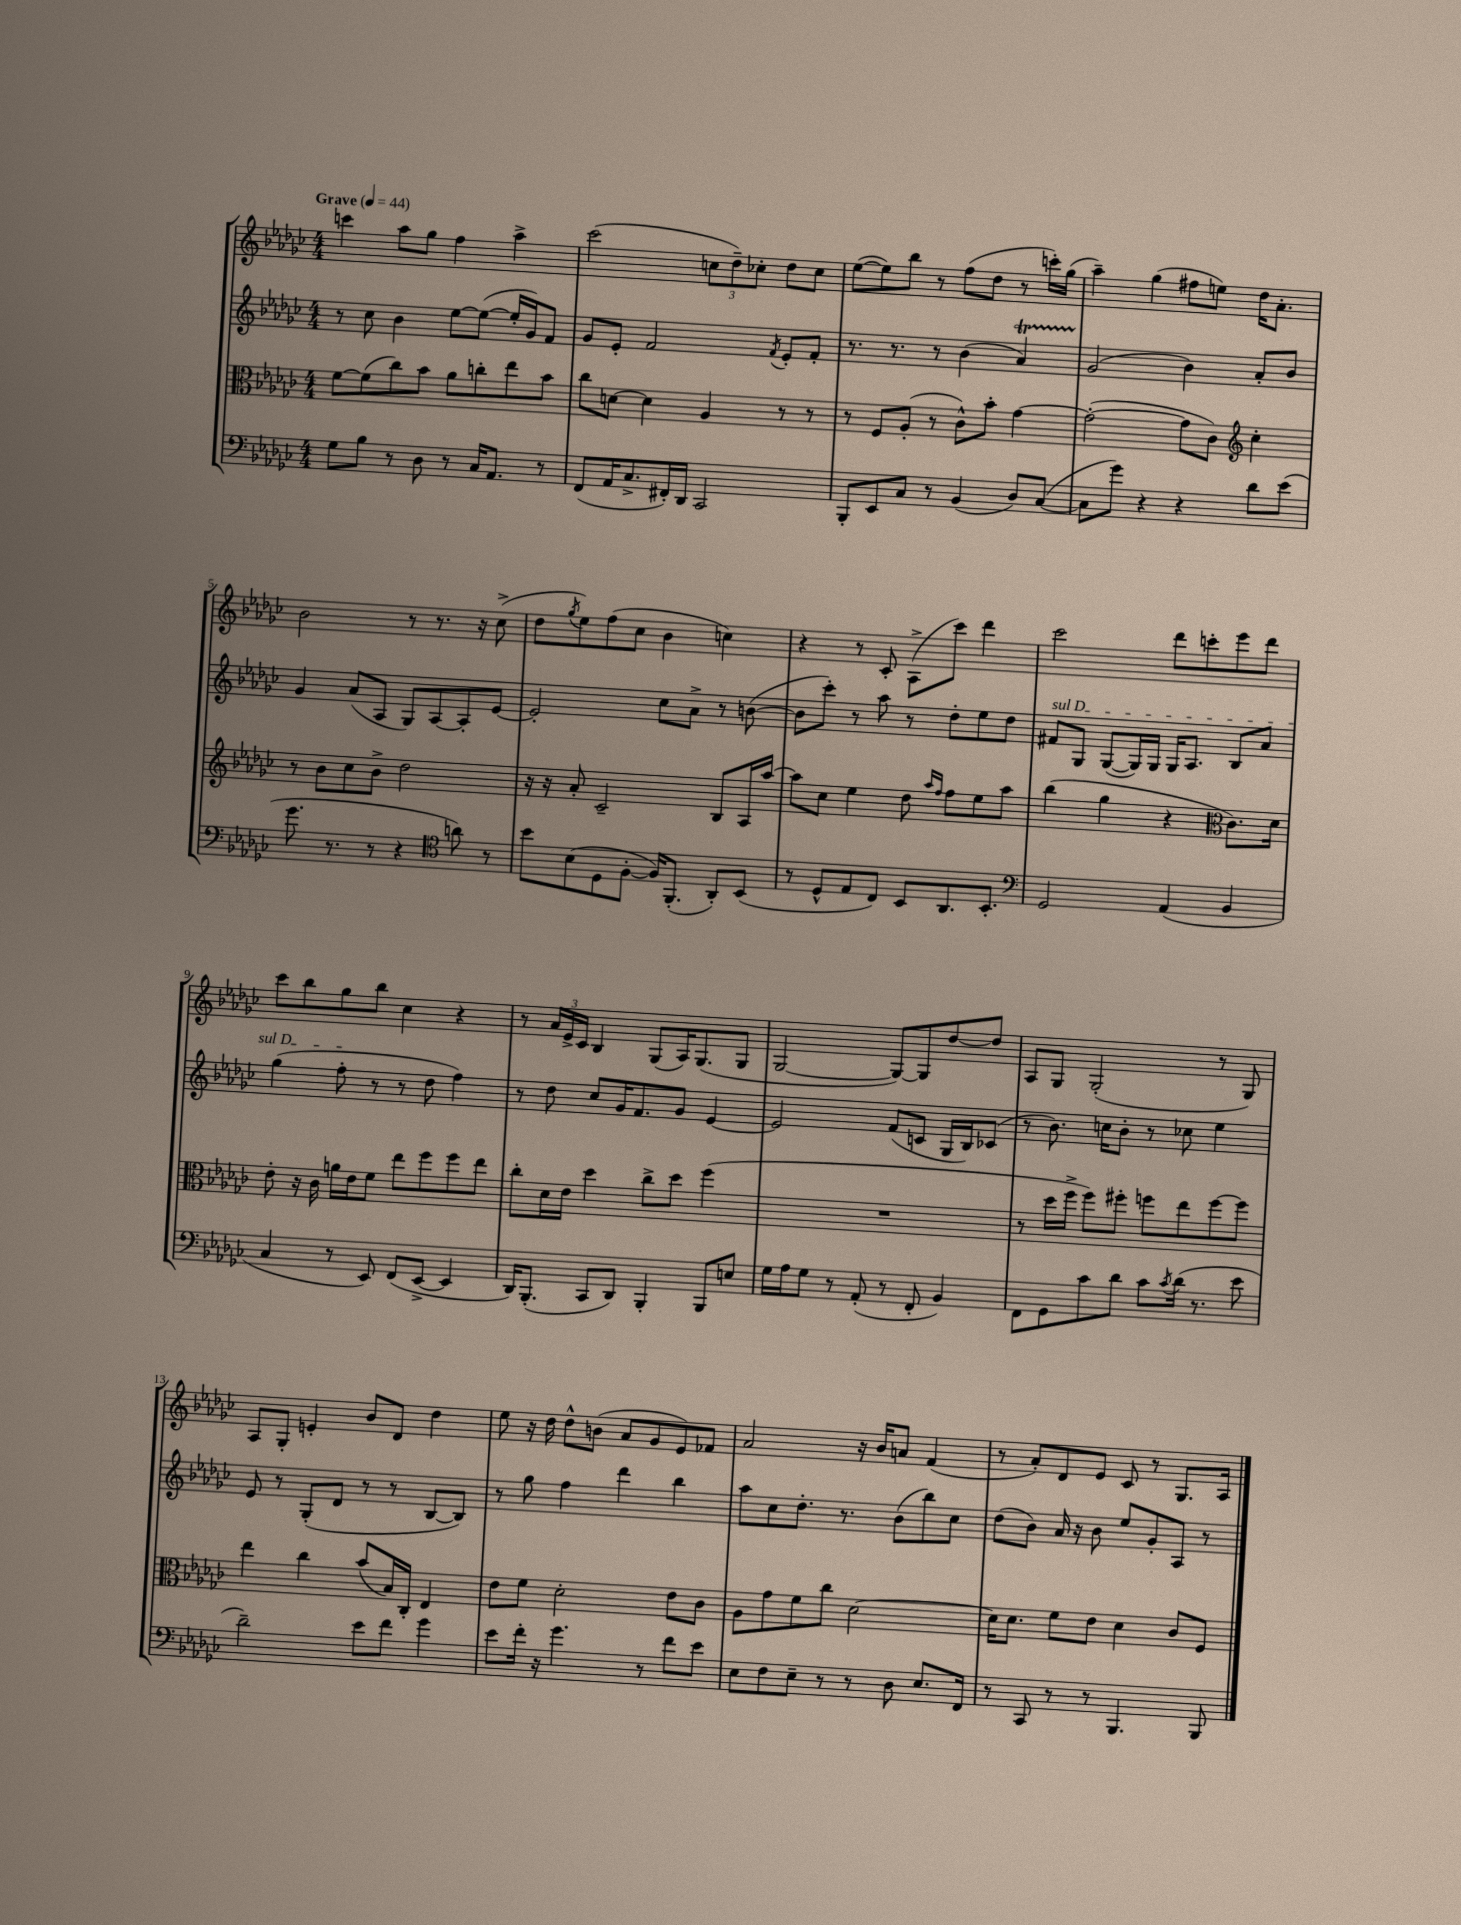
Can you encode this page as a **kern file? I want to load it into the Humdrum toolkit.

**kern	**kern	**kern	**kern
*staff4	*staff3	*staff2	*staff1
*clefF4	*clefC3	*clefG2	*clefG2
*k[b-e-a-d-g-c-]	*k[b-e-a-d-g-c-]	*k[b-e-a-d-g-c-]	*k[b-e-a-d-g-c-]
*M4/4	*M4/4	*M4/4	*M4/4
*MM44	*MM44	*MM44	*MM44
8G-	[8f	8r	4ccc
8B-	(8f]	8cc-	.
8r	8cc-)	4b-	8aa-
8D-	8b-	.	8gg-
8r	8a-	[8ee-	4ff
16C-	8cc'	(8ee-_	.
8.AA-	.	.	.
.	8ee-	16ee-']	4aa-^
.	.	16g-)	.
8r	8b-	8f	.
=	=	=	=
(8FF	8cc-	8g-	(2ccc-
16AA-	[8d	8e-'	.
8.C-^	.	.	.
.	4d]	2f	.
16FF#')	.	.	.
16DD-	.	.	.
2CC-	4A-	.	12cc
.	.	.	12dd-~)
.	.	.	12cc-'
.	.	8qf	.
.	8r	8e-'	8dd-
.	8r	8f'	8cc-
=	=	=	=
8BBB-'	8r	8.r	([8ee-
8EE-	8F	.	8ee-])
.	.	8.r	.
8C-	(8A-'	.	8bb-
8r	8r	8r	8r
(4BB-	8c-^^)	(4b-	(8ff
.	8b-'	.	8dd-
8D-)	[4g-	4a-)	8r
([8C-	.	.	16ccc')
.	.	.	(16gg-
=	=	=	=
8C-]	(2g-'_	(2g-	4aa-~)
8g-)	.	.	.
4r	.	.	(4gg-
4r	8g-]	4b-)	8ff#
.	8c-)	.	8ee)
*	*clefG2	*	*
8d-	4cc-'	8a-'	16dd-
.	.	.	8.a-'
(8e-	.	8b-	.
=	=	=	=
8.g-	8r	4g-	2b-
.	8b-	.	.
8.r	.	.	.
.	8cc-	(8a-	.
8r	8b-^	8A-	.
4r	2dd-	8G-)	8r
.	.	[8A-	8.r
*clefC4	*	*	*
8a)	.	8A-']	.
.	.	.	16r
8r	.	[8e-	(8cc-^
=	=	=	=
8b-	16r	2e-']	8dd-
.	16r	.	.
.	.	.	8qgg-
(8B-	8a-'	.	8ee-)
8D-	2c-~	.	(8ff
[8F'	.	.	8cc-
16F])	.	8cc-	4b-
(8.FF'	.	.	.
.	.	8a-^	.
8AA-')	8B-	8r	4cc)
(8BB-	16A-	([8b	.
.	[16aa-	.	.
=	=	=	=
8r	8aa-]	8b]	4r
8D-^^	8cc-	8ccc-')	.
8E-	4ee-	8r	8r
8C-)	.	8aa-	8c-'
8BB-	8dd-	8r	(8A-^
.	16qqaa-	.	.
.	16qqff	.	.
8.AA-	8ff	8dd-'	8ccc-)
.	8ee-	8ee-	4ddd-
8.BB-'	.	.	.
.	8aa-	8dd-	.
=	=	=	=
*clefF4	*	*	*
2GG-	(4bb-	8f#	2ccc-
.	.	8G-	.
.	4gg-	([8G-	.
.	.	16G-])	.
.	.	16G-	.
(4AA-	4r	16G-	8ddd-
.	.	8.A-	.
.	.	.	8ccc'
*	*clefC3	*	*
4BB-	8.c-)	8B-	8eee-
.	.	8a-	8ddd-
.	16d-	.	.
=	=	=	=
4C-	8e-'	(4gg-	8ccc-
.	16r	.	8bb-
.	16c-	.	.
8r	16a	8ff'	8gg-
.	16e-	.	.
8EE-)	8f	8r	8bb-
(8FF	8ee-	8r	4cc-
[8EE-^	8ff	8dd-	.
4EE-]	8ff	4ff)	4r
.	8ee-	.	.
=	=	=	=
16DD-)	8cc-'	8r	8r
(8.BBB-'	.	.	.
.	16d-	8dd-	24a-
.	.	.	24e-^
.	16e-	.	.
.	.	.	24c-
8CC-	4dd-	8cc-	4B-
8DD-)	.	16g-	.
.	.	8.f	.
4BBB-'	8cc-^	.	(8G-
.	8dd-	8g-	16A-)
.	.	.	(8.G-
8BBB-	(4ff	[4e-	.
8E	.	.	8G-
=	=	=	=
16G-	1r	2e-]	[2G-
16A-	.	.	.
8G-	.	.	.
8r	.	.	.
(8AA-'	.	.	.
8r	.	(8f	8G-_)
8FF'	.	8c	8G-]
4BB-)	.	16G-	[8dd-
.	.	16B-)	.
.	.	(8c-	8dd-]
=	=	=	=
8FF	8r	8r	8A-
8GG-	16dd-	8.b-)	8G-
.	16ff^	.	.
8c-	8ff)	.	(2G-'
.	.	16cc	.
8d-	8ff#'	8b-'	.
8c-	8ff	8r	.
8qc-	.	.	.
(16d-	8ee-	8cc-	.
8.r	.	.	.
.	[8ff	4ee-	8r
8e-	8ff]	.	8G-)
=	=	=	=
2d-~)	4ee-	8e-	8A-
.	.	8r	8G-'
.	4cc-	(8G-'	4e'
.	.	8d-	.
8e-	(8b-	8r	8b-
8f	16B-)	8r	8d-
.	16C-'	.	.
4g-	4E-	[8B-	4dd-
.	.	8B-])	.
=	=	=	=
8e-	8e-	8r	8ee-
16f'	8f	8gg-	16r
16r	.	.	16dd-
4.g-	2d-'	4ff	8dd-^^
.	.	.	(8b
.	.	4ddd-	8a-
8r	.	.	8g-
8f	8e-	4bb-	8e-)
8e-	8c-	.	8f-
=	=	=	=
8E-	8A-	8aa-	2a-
8F	8g-	8cc-	.
8E-~	8f	8.dd-'	.
8r	8cc-	.	.
.	.	8.r	.
8r	[2d-	.	16r
.	.	.	16b-
8D-	.	(8b-	8a
8.E-	.	8bb-)	(4f
.	.	8cc-	.
16FF	.	.	.
=	=	=	=
8r	16d-]	(8dd-	8r
.	8.d-	.	.
8CC-	.	8b-)	8a-')
8r	8f	16a-	8d-
.	.	16r	.
8r	8e-	8b-	8e-
4.BBB-	4d-	8ee-	8c-
.	.	8g-'	8r
.	8c-	8A-	8.G-
8BBB-	8F	8r	.
.	.	.	16A-
==	==	==	==
*-	*-	*-	*-
